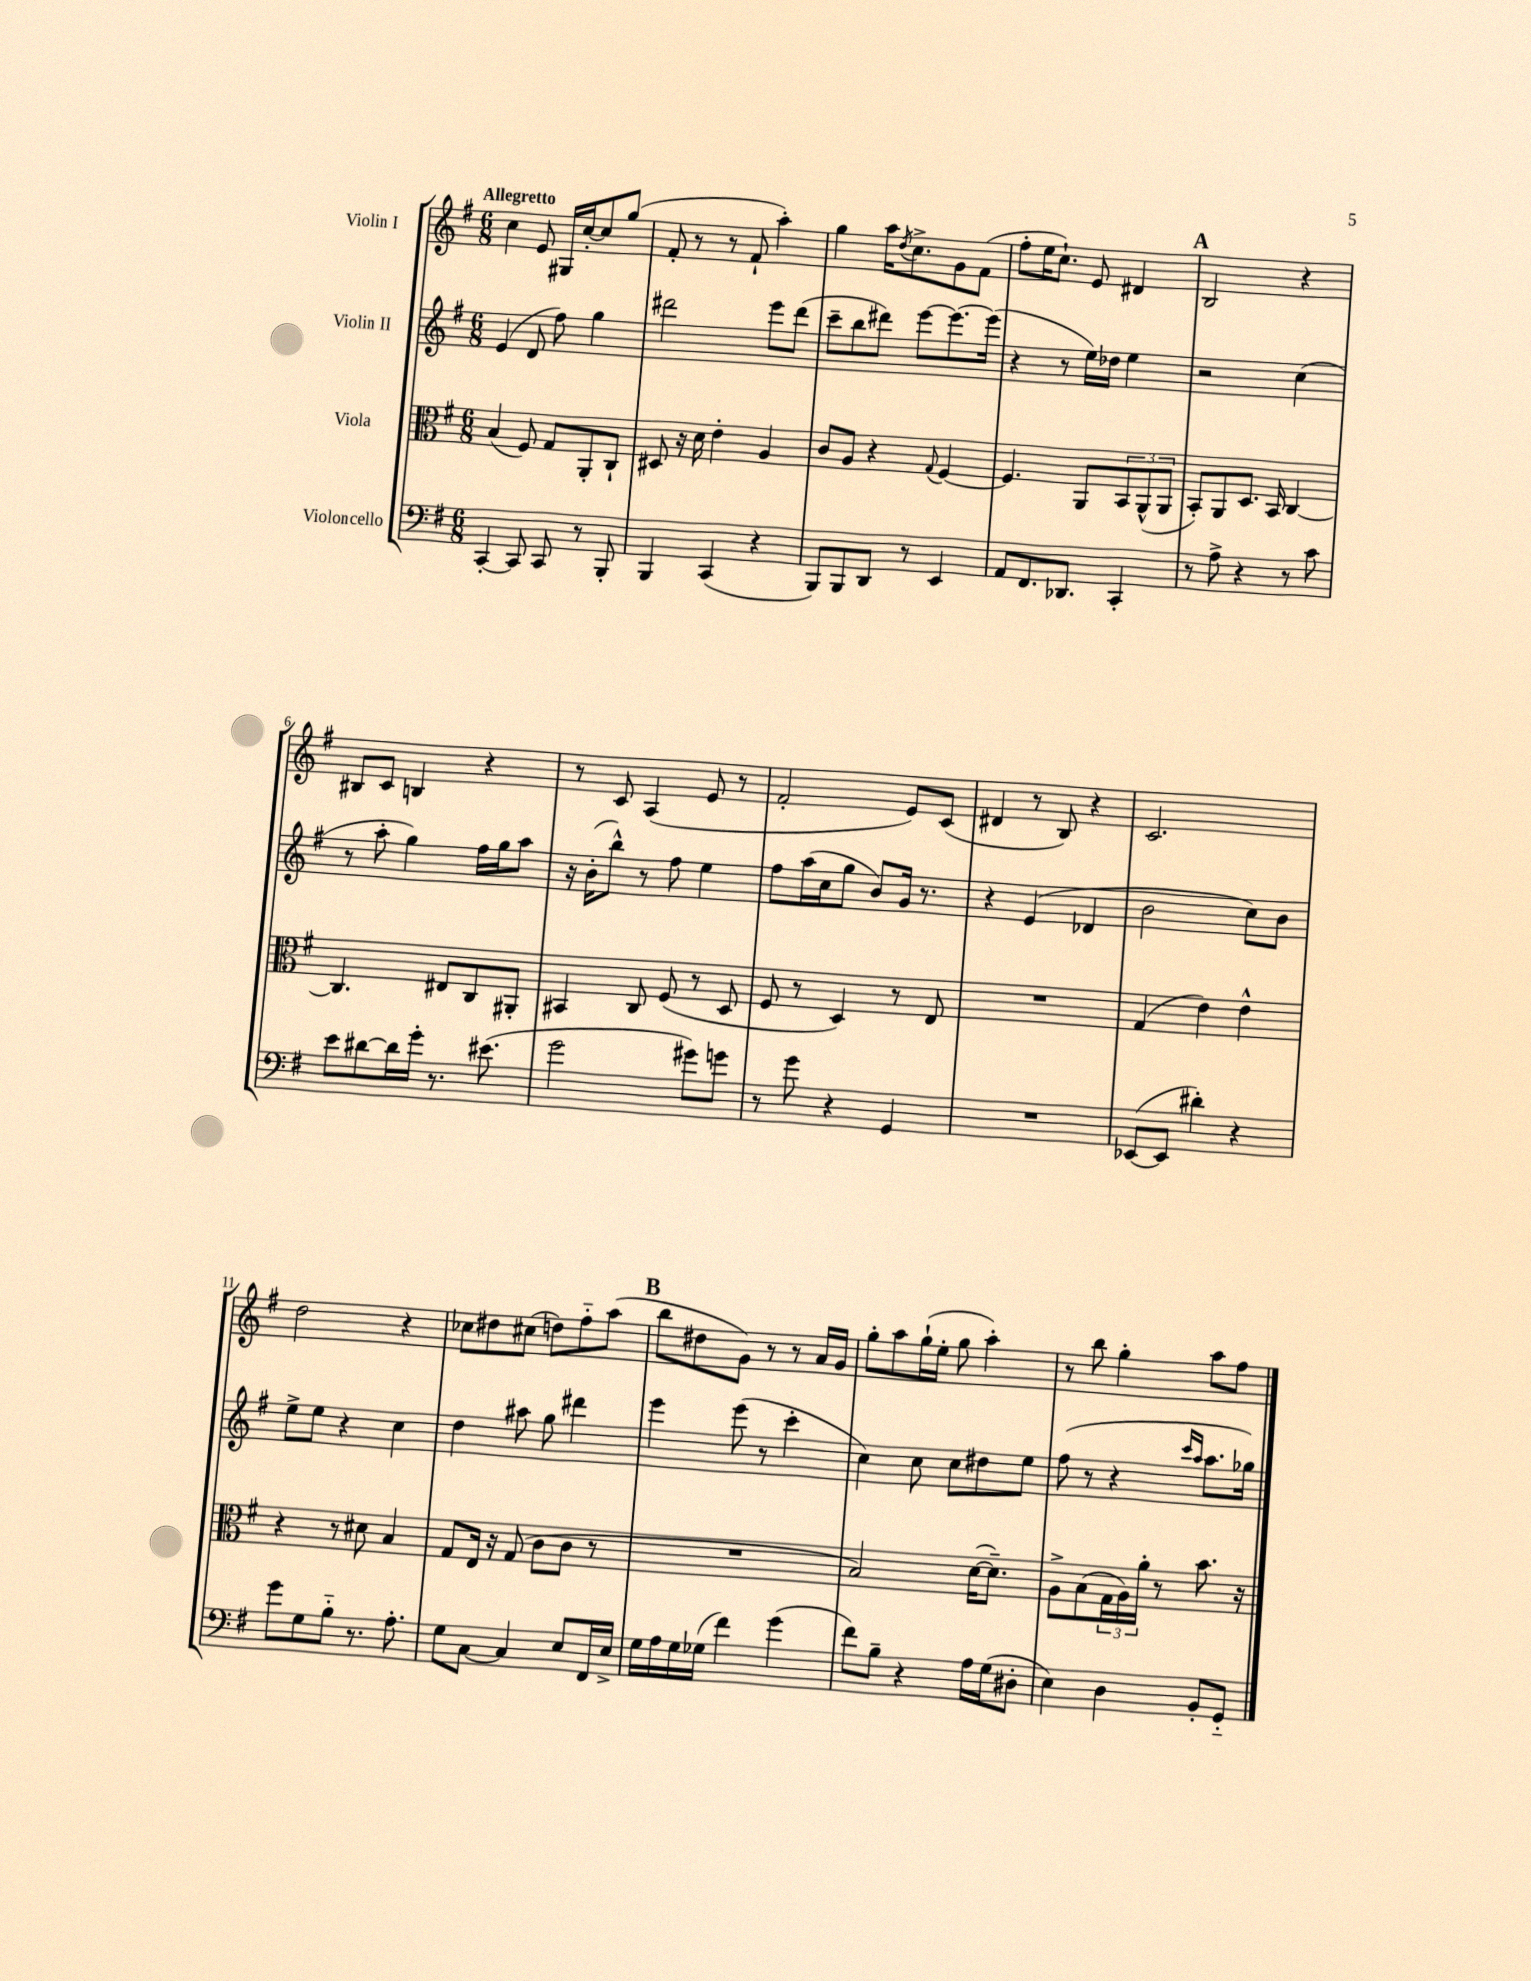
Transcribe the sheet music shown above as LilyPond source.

<<
\new StaffGroup <<
\new Staff = "s0" \with { instrumentName = "Violin I" } {
    \clef treble \key g \major \numericTimeSignature \time 6/8 \tempo "Allegretto"
    c''4 e'8 gis16 c''16~-. c''8 g''8( |
    fis'8-. r8 r8 fis'8-! a''4-.) |
    g''4 a''16 \acciaccatura { d''8 } c''8.-> g'8 fis'8( |
    fis''8-. e''16 c''8.-!) e'8 dis'4 |
    \mark \markup { \bold "A" } b2 r4 |
    bis8 c'8 b4 r4 |
    r8 c'8 a4( e'8 r8 |
    fis'2-. e'8) c'8( |
    dis'4 r8 b8) r4 |
    c'2. |
    d''2 r4 |
    ces''8 dis''8 cis''8( d''8) fis''8-_ a''8( |
    \mark \markup { \bold "B" } b''8 dis''8 g'8) r8 r8 a'16 g'16 |
    g''8-. a''8 g''16-!( e''16-. g''8 a''4-.) |
    r8 b''8 g''4-. a''8 fis''8 \bar "|." |
}
\new Staff = "s1" \with { instrumentName = "Violin II" } {
    \clef treble \key g \major \numericTimeSignature \time 6/8
    e'4( d'8 fis''8) g''4 |
    dis'''2 e'''8 dis'''8( |
    c'''8-- b''8 dis'''8) e'''8~ e'''8.~ e'''16( |
    r4 r8 e''16) des''16 e''4 |
    \mark \markup { \bold "A" } r2 c''4( |
    r8 a''8-. g''4) fis''16 g''16 a''8 |
    r16 b'16-.( b''8-^) r8 fis''8 e''4 |
    fis''8 a''16( c''16 g''8 b'8) g'16 r8. |
    r4 e'4( des'4 |
    b'2 c''8) b'8 |
    e''8-> e''8 r4 c''4 |
    d''4 ais''8 g''8 dis'''4 |
    \mark \markup { \bold "B" } e'''4 e'''8( r8 c'''4-. |
    c''4) c''8 c''8 dis''8 e''8 |
    fis''8( r8 r4 \grace { c'''16 a''16 } a''8. ges''16) \bar "|." |
}
\new Staff = "s2" \with { instrumentName = "Viola" } {
    \clef alto \key g \major \numericTimeSignature \time 6/8
    b4( fis8) g8 a,8-. c8-! |
    dis8 r16 d'16 e'4-. a4 |
    c'8 a8 r4 \appoggiatura { g8 } fis4~ |
    fis4. a,8 \tuplet 3/2 { b,8 a,8-^( a,8 } |
    \mark \markup { \bold "A" } b,8-.) a,8 d8. b,16 c4~ |
    c4. eis8 c8 ais,8-. |
    bis,4 c8 fis8( r8 d8 |
    fis8 r8 d4) r8 e8 |
    R2. |
    g4( e'4) e'4-^ |
    r4 r8 dis'8 b4 |
    g8 e16 r16 g8( c'8 c'8 r8 |
    \mark \markup { \bold "B" } R2. |
    b2) d'16~( d'8.--) |
    a8-> b8( \tuplet 3/2 { g16 a16) a'16-. } r8 b'8. r16 \bar "|." |
}
\new Staff = "s3" \with { instrumentName = "Violoncello" } {
    \clef bass \key g \major \numericTimeSignature \time 6/8
    c,4~-. c,8 c,8 r8 b,,8-. |
    b,,4 c,4( r4 |
    b,,8) b,,8 d,8 r8 e,4 |
    a,8 fis,8. des,8. c,4-. |
    \mark \markup { \bold "A" } r8 a8-> r4 r8 c'8 |
    e'8 dis'8~ dis'16 g'16-. r8. eis'8.( |
    g'2 gis'8) g'8 |
    r8 g'8 r4 g,4 |
    R2. |
    ees,8~( ees,8 dis'4-.) r4 |
    g'8 g8 b8-_ r8. a8.-. |
    g8 c8~ c4 e8 fis,16 e16-> |
    \mark \markup { \bold "B" } g16 a16 g16 ges16( fis'4) g'4( |
    fis'8) b8-- r4 a16 g16( dis8-. |
    e4) d4 b,8-. g,8-_ \bar "|." |
}
>>
>>
